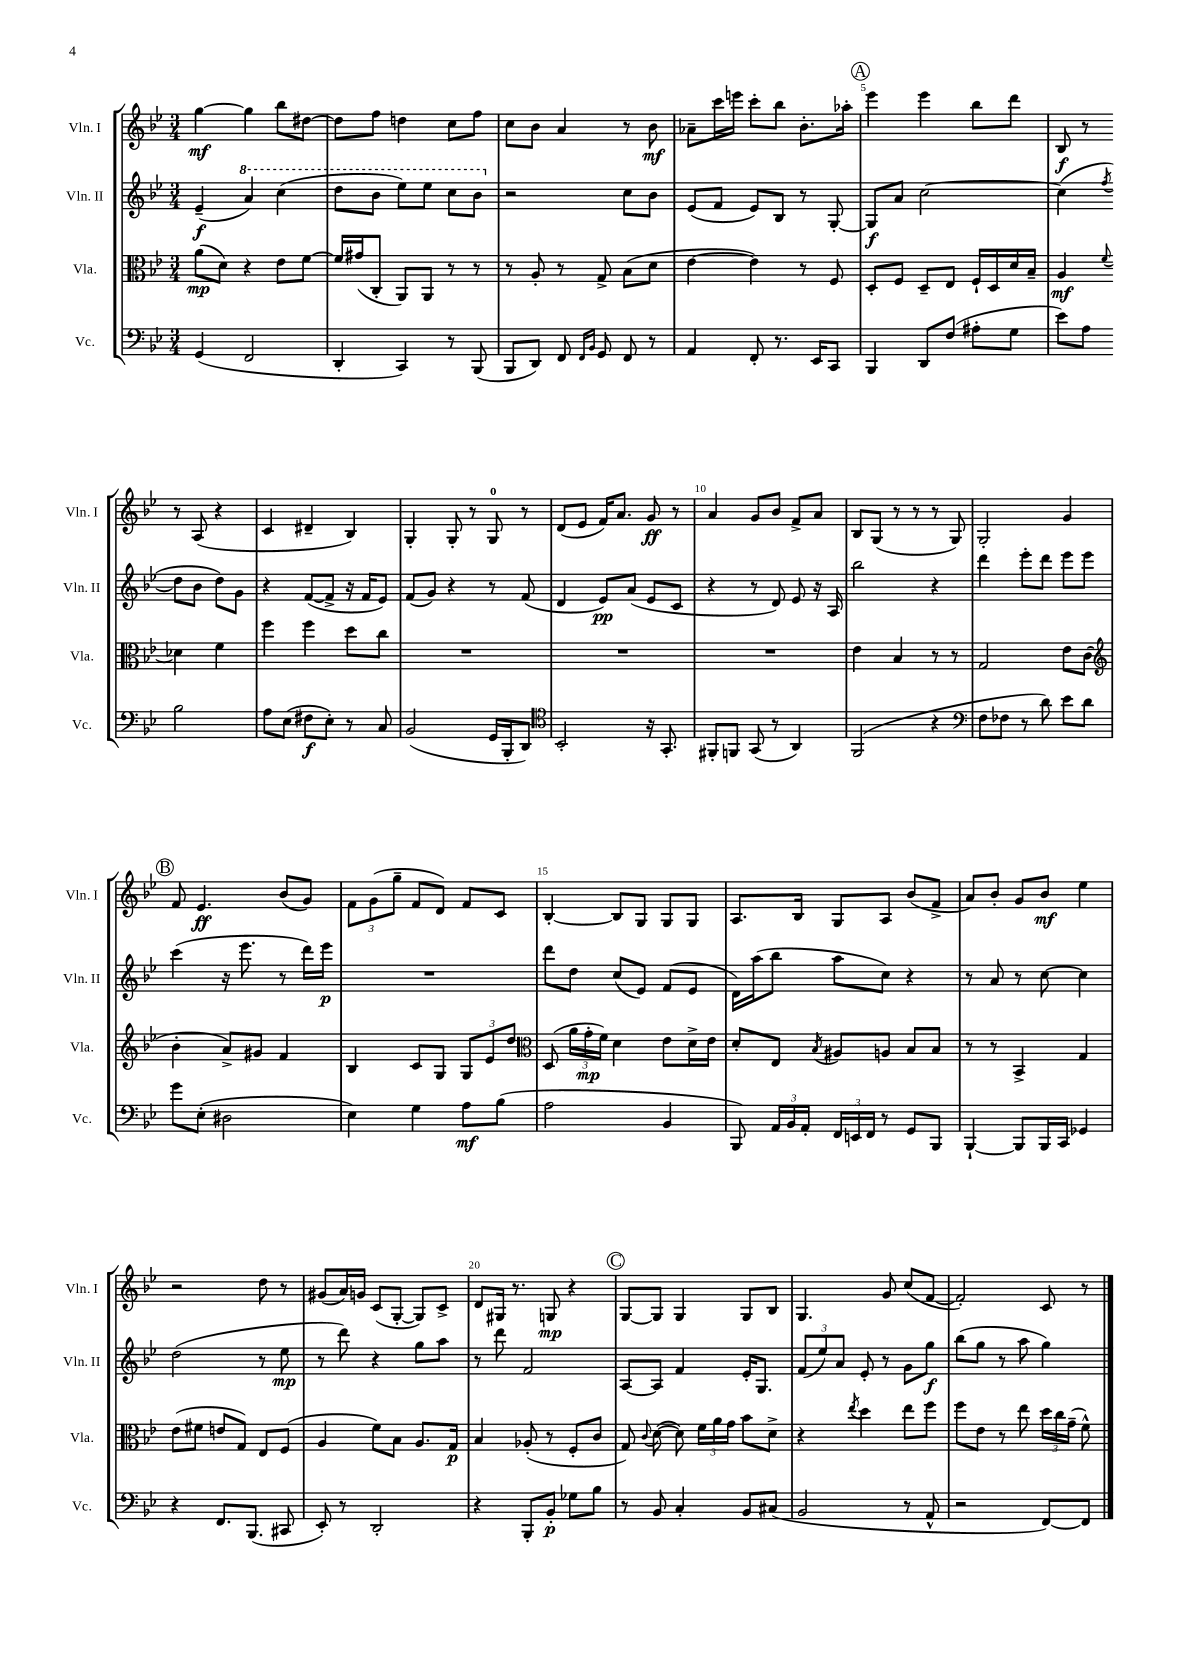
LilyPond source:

<<
\new StaffGroup <<
\new Staff = "s0" \with { instrumentName = "Vln. I" shortInstrumentName = "Vln. I" } {
    \clef treble \key bes \major \numericTimeSignature \time 3/4
    \autoBeamOff g''4~\mf g''4 bes''8[ dis''8]~ |
    dis''8[ f''8] d''4 c''8[ f''8] |
    c''8[ bes'8] a'4 r8 bes'8\mf |
    aes'8[-- c'''16 e'''16] c'''8[-. bes''8] bes'8.[-. aes''16]-. |
    \mark \markup { \circle "A" } ees'''4 ees'''4 bes''8[ d'''8] |
    bes8\f r8 r8 a8( r4 |
    c'4 dis'4-- bes4) |
    g4-. g8-. r8 g8-0 r8 |
    d'8[( ees'8] f'16[) a'8.] g'8\ff r8 |
    a'4 g'8[ bes'8] f'8[-> a'8] |
    bes8[ g8]( r8 r8 r8 g8) |
    g2-. g'4 |
    \mark \markup { \circle "B" } f'8 ees'4.\ff bes'8[( g'8]) |
    \tuplet 3/2 { f'8[ g'8( g''8]-- } f'8[ d'8]) f'8[ c'8] |
    bes4~-. bes8[ g8] g8[ g8] |
    a8.[ bes16] g8[ a8] bes'8[( f'8]-> |
    a'8[) bes'8]-. g'8[ bes'8]\mf ees''4 |
    r2 d''8 r8 |
    gis'8[( a'16) g'16] c'8[( g8]~-. g8[) c'8]-> |
    d'8[ gis16] r8. g8\mp r4 |
    \mark \markup { \circle "C" } g8[~ g8] g4 g8[ bes8] |
    g4. g'8 c''8[( f'8]~ |
    f'2-.) c'8 r8 \bar "|." |
}
\new Staff = "s1" \with { instrumentName = "Vln. II" shortInstrumentName = "Vln. II" } {
    \clef treble \key bes \major \numericTimeSignature \time 3/4
    \autoBeamOff ees'4--\f( \ottava #1 a''4) c'''4( |
    d'''8[ bes''8] ees'''8[) ees'''8] c'''8[ bes''8] \ottava #0 |
    r2 c''8[ bes'8] |
    ees'8[( f'8] ees'8[) bes8] r8 g8~-. |
    \mark \markup { \circle "A" } g8[\f a'8] c''2~ |
    c''4( \acciaccatura { f''8 } d''8[ bes'8] d''8[) g'8] |
    r4 f'8[~( f'8]-> r16 f'16[ ees'8]) |
    f'8[( g'8]) r4 r8 f'8( |
    d'4 ees'8[\pp) a'8]( ees'8[ c'8] |
    r4 r8 d'8) ees'8 r16 a16 |
    bes''2 r4 |
    d'''4 ees'''8[-. d'''8] ees'''8[ ees'''8] |
    \mark \markup { \circle "B" } c'''4( r16 ees'''8. r8 d'''16[) ees'''16]\p |
    R2. |
    d'''8[ d''8] c''8[( ees'8]) f'8[( ees'8] |
    d'16[) a''16( bes''8] a''8[ c''8]) r4 |
    r8 a'8 r8 c''8~ c''4 |
    d''2( r8 ees''8\mp |
    r8 d'''8) r4 g''8[ a''8] |
    r8 d'''8 f'2 |
    \mark \markup { \circle "C" } a8[~ a8] f'4 ees'16[-. g8.] |
    \tuplet 3/2 { f'8[( ees''8) a'8] } ees'8-. r8 g'8[ g''8]\f |
    bes''8[( g''8] r8 a''8 g''4) \bar "|." |
}
\new Staff = "s2" \with { instrumentName = "Vla." shortInstrumentName = "Vla." } {
    \clef alto \key bes \major \numericTimeSignature \time 3/4
    \autoBeamOff a'8[\mp( d'8]) r4 ees'8[ f'8]~ |
    f'16[ gis'16( c8]-. a,8[) a,8] r8 r8 |
    r8 a8-. r8 g8-> bes8[( d'8] |
    ees'4~ ees'4) r8 f8 |
    \mark \markup { \circle "A" } d8[-. f8] d8[-- ees8] f16[-! d16 d'16 bes16]-- |
    a4\mf \appoggiatura { f'8 } des'4 f'4 |
    f''4 f''4 d''8[ c''8] |
    R2. |
    R2. |
    R2. |
    ees'4 bes4 r8 r8 |
    g2 ees'8[ c'8]( |
    \mark \markup { \circle "B" } \clef treble bes'4-. a'8[->) gis'8] f'4 |
    bes4 c'8[ g8] \tuplet 3/2 { g8[ ees'8 d''8] } |
    \clef alto d8( \tuplet 3/2 { a'16[ g'16-.\mp f'16]) } d'4 ees'8[ d'16-> ees'16] |
    d'8[-. ees8] \acciaccatura { bes8 } ais8[ a8] bes8[ bes8] |
    r8 r8 bes,4-> g4 |
    ees'8[( fis'8] e'8[ g8]) ees8[ f8]( |
    a4 f'8[) bes8] a8.[ g16]\p |
    bes4 aes8-.( r8 f8[-. c'8] |
    \mark \markup { \circle "C" } g8) \appoggiatura { c'8 } d'8~( d'8) \tuplet 3/2 { f'16[ a'16 g'16] } bes'8[ d'8]-> |
    r4 \acciaccatura { ees''8 } d''4 ees''8[ f''8] |
    f''8[ ees'8] r8 ees''8 \tuplet 3/2 { d''16[ c''16 g'16]--( } f'8-^) \bar "|." |
}
\new Staff = "s3" \with { instrumentName = "Vc." shortInstrumentName = "Vc." } {
    \clef bass \key bes \major \numericTimeSignature \time 3/4
    \autoBeamOff g,4( f,2 |
    d,4-. c,4) r8 bes,,8( |
    bes,,8[ d,8]) f,8 \grace { f,16[ bes,16] } g,8 f,8 r8 |
    a,4 f,8-. r8. ees,16[ c,8] |
    \mark \markup { \circle "A" } bes,,4 d,8[ f8]( ais8[-. g8] |
    ees'8[) a8] bes2 |
    a8[ ees8]( fis8[\f ees8]-.) r8 c8 |
    bes,2( g,16[ bes,,16-. d,8]) |
    \clef tenor bes,2-. r16 g,8.-. |
    fis,8[-. f,8] g,8( r8 a,4) |
    f,2( r4 |
    \clef bass f8[ fes8] r8 d'8) ees'8[ d'8] |
    \mark \markup { \circle "B" } g'8[ ees8]-.( dis2 |
    ees4) g4 a8[\mf bes8]( |
    a2 bes,4 |
    bes,,8) \tuplet 3/2 { a,16[ bes,16 a,16]-. } \tuplet 3/2 { f,16[ e,16 f,16] } r8 g,8[ bes,,8] |
    bes,,4~-! bes,,8[ bes,,16 c,16] ges,4 |
    r4 f,8.[ bes,,8.]( cis,8 |
    ees,8-.) r8 d,2-. |
    r4 bes,,8[-. bes,8]-.\p ges8[ bes8] |
    \mark \markup { \circle "C" } r8 bes,8 c4-. bes,8[ cis8]( |
    bes,2 r8 a,8-^ |
    r2 f,8[~) f,8] \bar "|." |
}
>>
>>
\layout { \context { \Score \override BarNumber.break-visibility = ##(#f #t #t) barNumberVisibility = #(every-nth-bar-number-visible 5) } }
